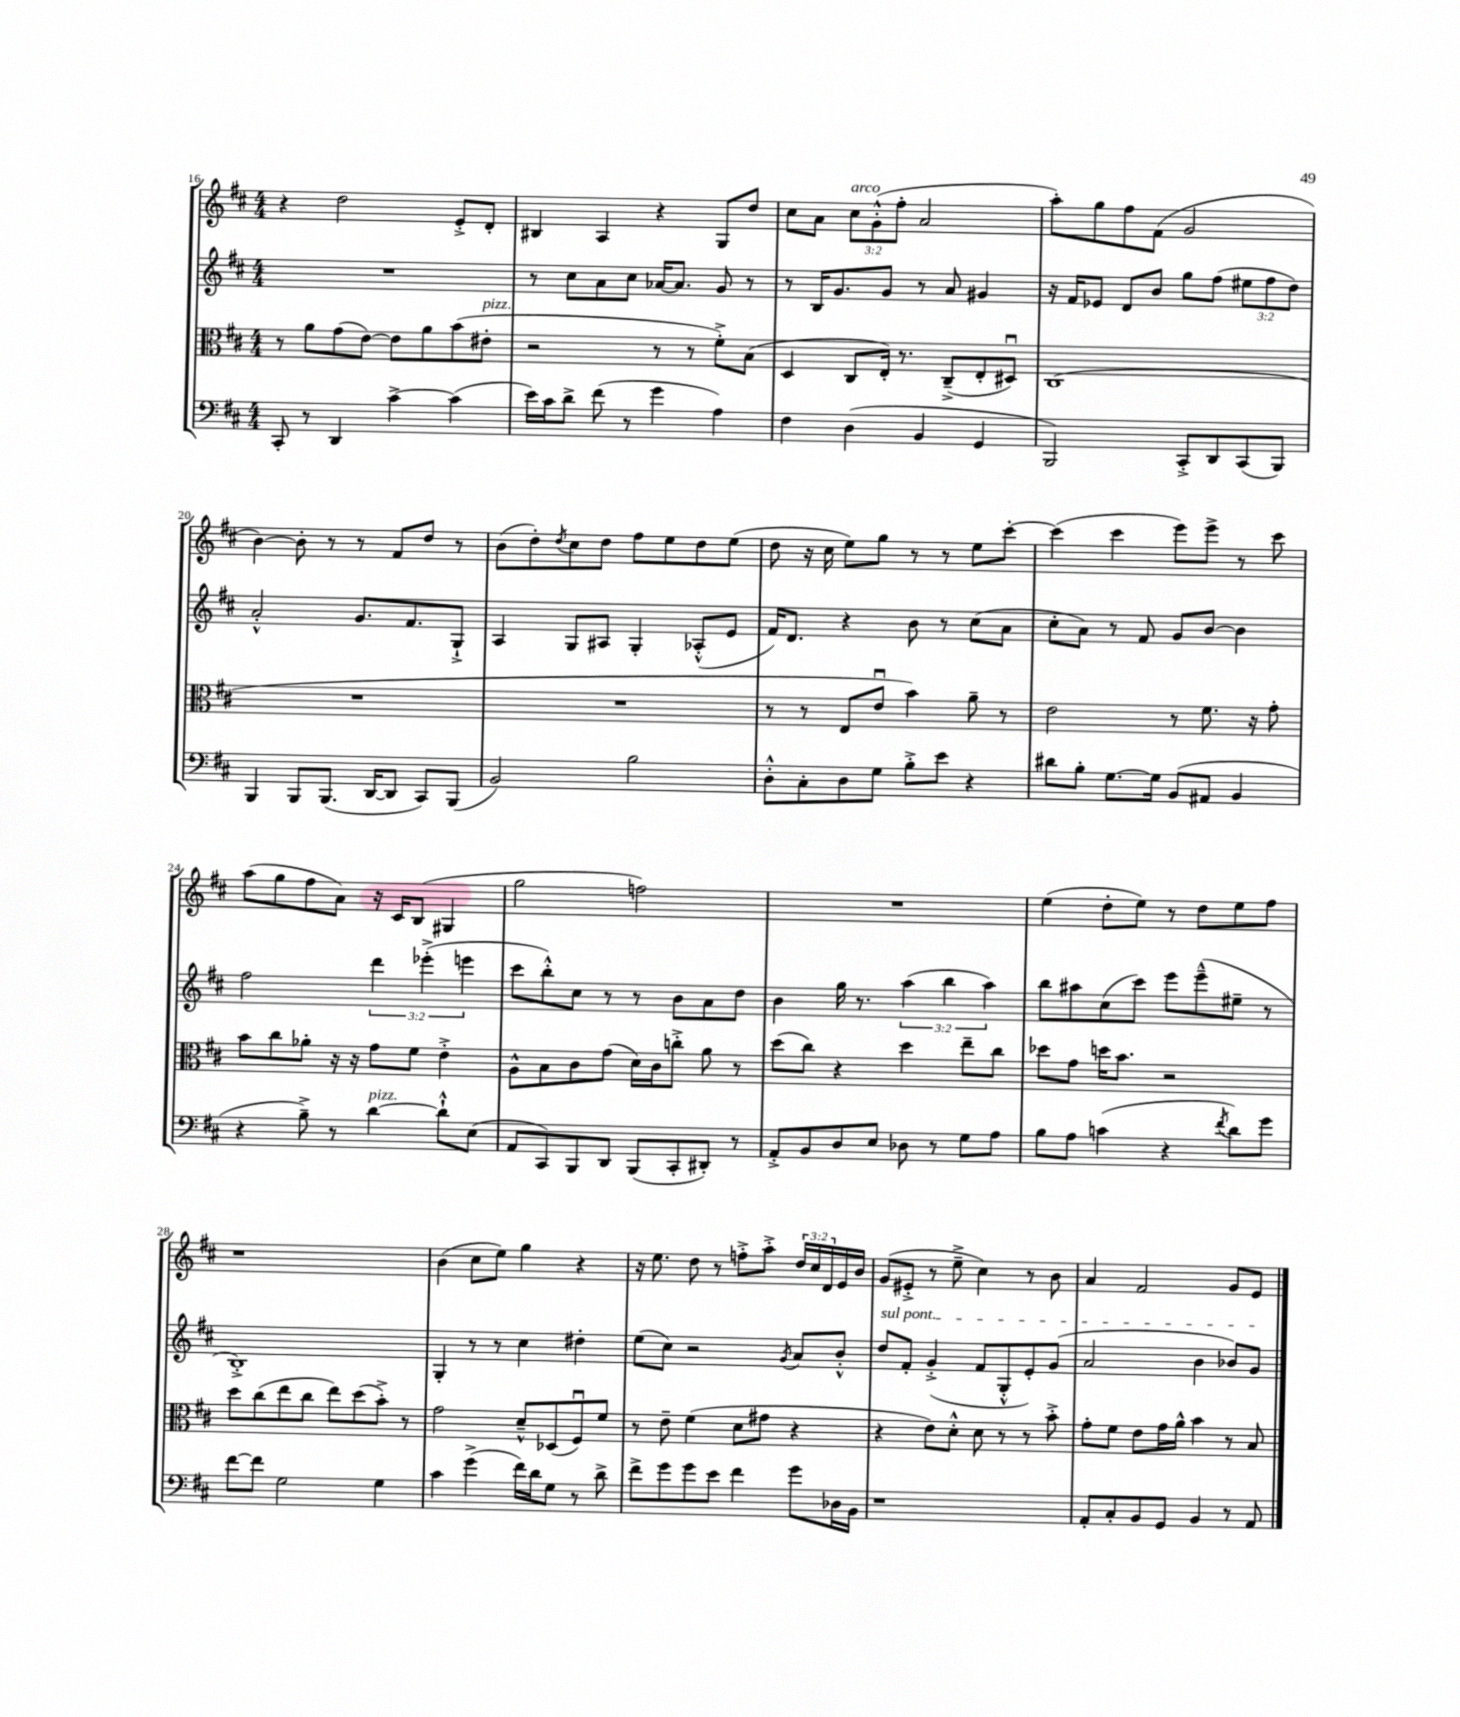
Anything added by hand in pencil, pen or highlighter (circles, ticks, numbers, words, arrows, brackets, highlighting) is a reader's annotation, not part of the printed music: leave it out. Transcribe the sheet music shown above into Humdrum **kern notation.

**kern	**kern	**kern	**kern
*part4	*part3	*part2	*part1
*staff4	*staff3	*staff2	*staff1
*clefF4	*clefC3	*clefG2	*clefG2
*k[f#c#]	*k[f#c#]	*k[f#c#]	*k[f#c#]
*M4/4	*M4/4	*M4/4	*M4/4
=16	=16	=16	=16
8CC#'/	8r	1r	4r
8r	8a\L	.	.
4DD/	(8g\	.	2dd\
.	[8e\J)	.	.
[4c#^\	8e\L]	.	.
.	8a\	.	.
(4c#\]	(8b\	.	8e'^/L
!	!LO:TX:a:i:t=pizz.	!	!
.	8e#X'\J	.	8d'/J
=17	=17	=17	=17
16e\LL)	2r	8r	4B#X/
16c#\J	.	.	.
8d^\J	.	8cc#\L	.
(8f#\	.	8a\	4A/
8r	.	8cc#\J	.
4g\	8r	[16a-X/KL	4r
.	.	8.a-/J]	.
.	8r	.	.
4A\)	8f#'^\L)	8g/	8G/L
.	(8B\J	8r	8dd/J
=18	=18	=18	=18
4F#\	4D/	8r	8cc#\L
.	.	16B/KL	8a\J
.	.	8.g/	.
!	!	!	!LO:TX:a:i:t=arco
(4D\	8C#/L	.	12cc#\L
.	.	.	(12g'^^\
.	16E'/Jk)	8g/J	.
.	.	.	12ff#'\J
.	8.r	.	.
4BB/	.	8r	2a/
.	(8C#~^/L	8a/	.
4GG/	8E'/	4g#X/	.
.	8D#Xu/J)	.	.
=19	=19	=19	=19
2BBB/)	(1C#	16r	8aa'\L)
.	.	16f#/KL	.
.	.	8e-X/J	8gg\
.	.	8d/L	8ff#\
.	.	8b/J	(8f#\J
8CC#'^/L	.	8gg\L	2g/
8DD/	.	(8ff#\J	.
(8CC#/	.	12ee#X\L	.
.	.	12ff#\	.
8BBB/J)	.	.	.
.	.	12dd\J)	.
!!LO:LB:g=z
=20	=20	=20	=20
4BBB/	1r	2a'^^/	[4b\)
8BBB/L	.	.	8b'\]
(8.BBB/J	.	.	8r
.	.	8.g/L	8r
[16DD/KL	.	.	.
8DD/J]	.	.	8f#/L
.	.	8.f#/	.
8CC#/L)	.	.	8dd/J
(8BBB/J	.	8G`^/J	8r
=21	=21	=21	=21
2BB/)	1r	4A/	(8b\L
.	.	.	8dd'\)
.	.	.	8qdd/
.	.	8G/L	8cc#\
.	.	8A#X/J	8dd\J
2B\	.	4G'/	8ff#\L
.	.	.	8ee\
.	.	(8A-X'^^/L	8dd\
.	.	8e/J	(8ee\J
=22	=22	=22	=22
8D'^^\L	8r	16f#/KL)	8dd\
.	.	8.d/J	.
8C#'\	8r	.	16r
.	.	.	16cc#\
8D\	8E/L	4r	8ee\L)
8G\J	8eu/J	.	8gg\J
8B'^\L	4b\)	8b\	8r
8e\J	.	8r	8r
4r	8a~\	(8cc#\L	8ee\L
.	8r	8a\J	[8ccc#'\J
=23	=23	=23	=23
8d#X\L	2e\	8cc#'\L	(4ccc#\]
8B'\J	.	8a\J)	.
[8.G\L	.	8r	4ccc#\
.	.	8f#/	.
16G\Jk]	.	.	.
(8BB/L	8r	8g/L	8eee\L)
8AA#X/J	8.f#\	[8b/J	8eee^\J
4BB/	.	4b\]	8r
.	16r	.	.
.	8g'\	.	8ccc#\
!!LO:LB:g=z
=24	=24	=24	=24
4r	8b\L	2ff#\	(8aa\L
.	8cc#\	.	8gg\
8B~^\)	8a-X'\J	.	8ff#\
8r	16r	.	8a\J)
.	16r	.	.
!LO:TX:a:i:t=pizz.	!	!	!
[4d\	8g\L	6ddd\	16r
.	.	.	16c#/KL
.	8f#\J	.	(8B/J
.	.	(6eee-X'^\	.
8d`^^\L]	4e'^\	.	4G#X/
.	.	6eeen\	.
(8E\J	.	.	.
=25	=25	=25	=25
8AA/L	8A^^\L	8ccc#\L	2gg\
8CC#/)	8B\	8bb'^^\)	.
8BBB/	8c#\	8cc#\J	.
8DD/J	(8g\J	8r	.
(8BBB/L	16d\LL)	8r	2ffn\)
.	16c#\J	.	.
8CC#'/	8ccn'^\J	8b\L	.
8DD#X'/J)	8a\	8a\	.
8r	8r	8dd\J	.
=26	=26	=26	=26
8AA'^/L	(8dd\L	4b\	1r
8BB/	8cc#\J)	.	.
8D/	4r	16gg\	.
.	.	8.r	.
8E/J	.	.	.
8D-X\	4dd\	(6aa\	.
8r	.	.	.
.	.	6bb\	.
8G\L	8ee~\L	.	.
.	.	6aa\)	.
8A\J	8cc#\J	.	.
=27	=27	=27	=27
8B\L	8dd-X\L	8bb\L	(4ee\
8A\J	8g\J	8aa#X\	.
(4cn\	16ddn\KL	(8cc#\	8dd'\L
.	8.b\J	.	.
.	.	8ccc#\J)	8ee\J)
4r	2r	8eee\L	8r
.	.	(8eee~^^\	8dd\L
8qf#/	.	.	.
8d\L)	.	8ee#X~\J	8ee\
8g\J	.	8r	8ff#\J
!!LO:LB:g=z
=28	=28	=28	=28
[8f#\L	8dd\L	1B'^)	1r
8f#\J]	(8cc#\	.	.
2G\	8ee\	.	.
.	8cc#\J	.	.
.	8ee\L)	.	.
.	(8dd\	.	.
4G\	8b'^\J)	.	.
.	8r	.	.
=29	=29	=29	=29
4c#\	2g\	4G'/	(4b\
(4g^\	.	8r	8cc#\L
.	.	8r	8ee\J)
16f#\LL)	8d~^^/L	4cc#\	4gg\
16d\J	.	.	.
8G\J	(8D-X/	.	.
8r	8F#u/)	4dd#X'\	4r
8d^\	8f#/J	.	.
=30	=30	=30	=30
8f#^\L	8r	(8ee\L	16r
.	.	.	8.ee\
8g\	8e~\	8cc#\J)	.
8g\	(4f#\	2r	8dd\
8e\J	.	.	8r
4f#\	8d\L	.	8ffn'^\L
.	8g#X\J	.	8aa'^\J
.	.	8qg/	.
8g\L	4r	8a/L	24dd/LL
.	.	.	24cc#/
.	.	.	24d/
16D-X\L	.	8b'^^/J	16e/
16BB\JJ	.	.	16b/JJ
=31	=31	=31	=31
!	!	!LO:TX:a:i:t=sul pont.	!
1r	4r	8dd/L	(8g/L
.	.	8f#'/J	8e#X'^/J
.	8e\L)	(4g'^/	8r
.	8d'^^\J	.	8ee~^\
.	8d\	8f#/L	4cc#\)
.	8r	8G'^^/	.
.	8r	8e'/)	8r
.	8b'^\	(8g/J	8b\
=32	=32	=32	=32
8AA'/L	8g'\L	2a/	4a/
8C#'/	8f#\J	.	.
8BB/	8e\L	.	2f#/
8GG/J	16g\L	.	.
.	16a^^\JJ	.	.
4BB/	4b\	4b\	.
8r	8r	8b-X/L)	8g/L
8AA/	8B/	8g/J	8e/J
==	==	==	==
*-	*-	*-	*-
